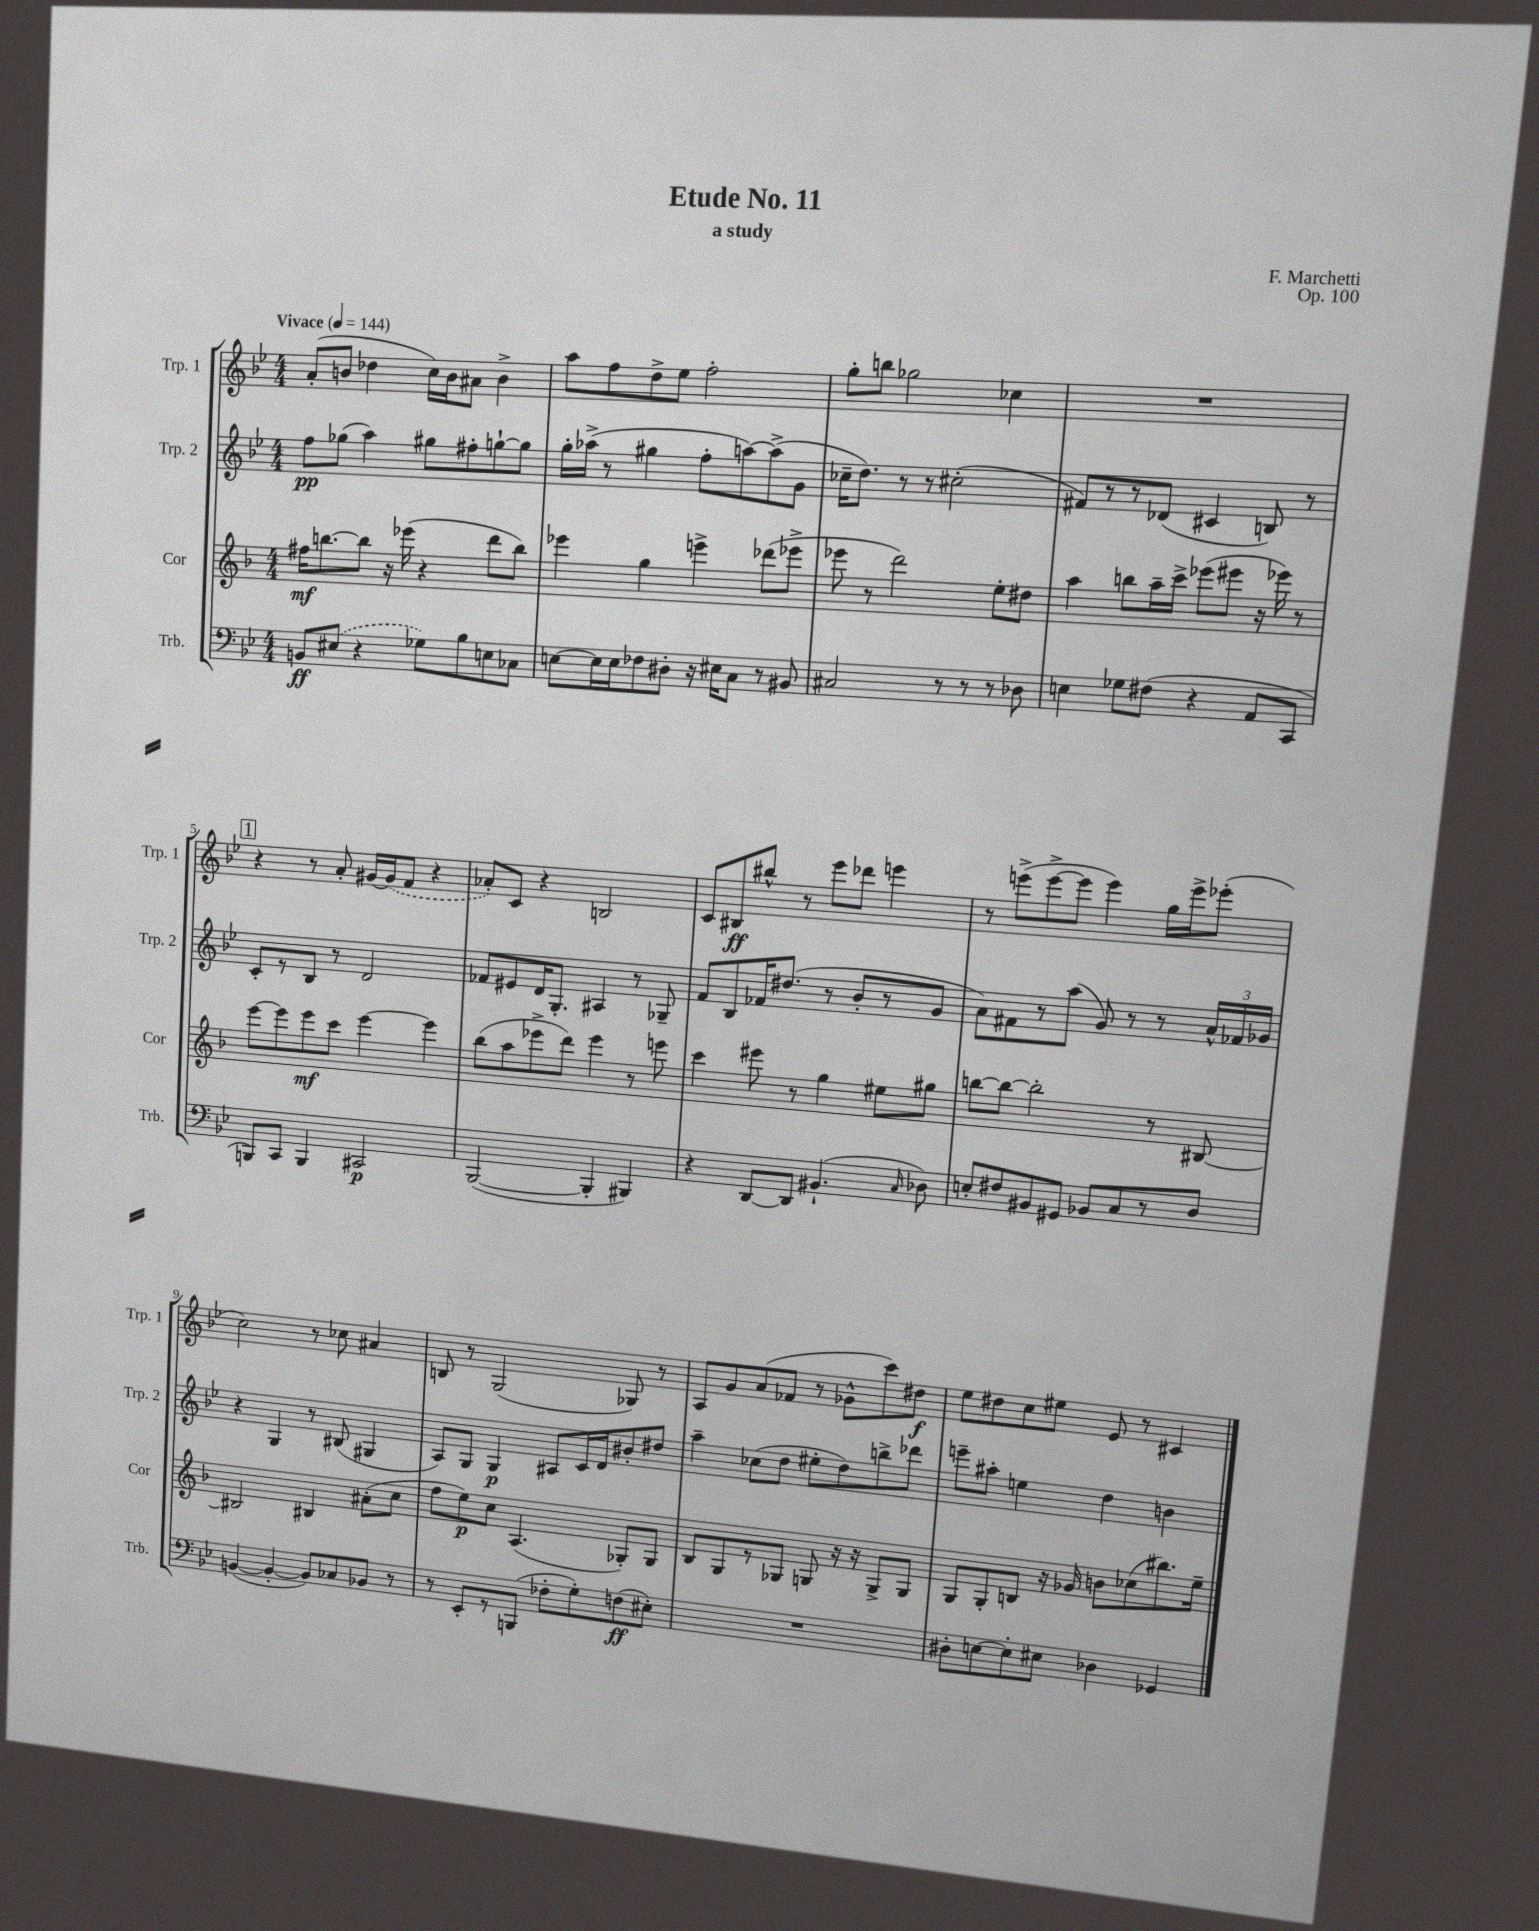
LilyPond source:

\header { title = "Etude No. 11" composer = "F. Marchetti" subtitle = "a study" opus = "Op. 100" }
<<
\new StaffGroup <<
\new Staff = "s0" \with { instrumentName = "Trp. 1" shortInstrumentName = "Trp. 1" } {
    \clef treble \key bes \major \numericTimeSignature \time 4/4 \tempo "Vivace" 4 = 144
    \autoBeamOff a'8[-.( b'8] des''4 c''16[) b'16 ais'8] b'4-> |
    a''8[ f''8 d''8-> ees''8] f''2-. |
    g''8[-. b''8] ges''2 ces''4 |
    R1 |
    \mark \markup { \box "1" } r4 r8 a'8-. gis'16[~ \once \slurDashed gis'16( f'8] r4 |
    aes'8[-.) c'8] r4 b2 |
    c'8[ bis8\ff bis''8]-^ r8 ees'''8[ des'''8] e'''4 |
    r8 e'''8[->( e'''8~-> e'''8] e'''4) g''16[ e'''16-> ees'''8]-.( |
    c''2) r8 ces''8 ais'4 |
    b8 r8 g2( ges8) r8 |
    a8[ g'8 a'8( fes'8] r8 ges'8[-^ c'''8) dis''8]\f |
    ees''8[ dis''8 c''8 eis''8] ees'8 r8 cis'4 \bar "|." |
}
\new Staff = "s1" \with { instrumentName = "Trp. 2" shortInstrumentName = "Trp. 2" } {
    \clef treble \key bes \major \numericTimeSignature \time 4/4
    \autoBeamOff f''8[\pp ges''8]( a''4) gis''8[ fis''8-. g''8~-! g''8] |
    g''16[-. aes''16]->( r8 gis''4 f''8[-. a''8~) a''8->( g'8] |
    ces''16[-- d''8.]) r8 r8 cis''2-.( |
    fis'8[) r8 r8 des'8]( cis'4 b8) r8 |
    \mark \markup { \box "1" } c'8[-. r8 bes8] r8 d'2 |
    fes'8[ eis'8 d'16 g8.]-. ais4 r8 ges8-- |
    f'8[ bes8 fes'16 dis''8.]( r8 bes'8[-. r8 g'8] |
    a'8[) fis'8 r8 a''8]( g'8) r8 r8 \tuplet 3/2 { a'16[-^ fes'16 ges'16] } |
    r4 g4 r8 bis8( gis4 |
    a8[) g8] g4\p ais8[ c'16 d'16 bis'8-. dis''8] |
    a''4-- ces''8[( d''8] eis''8[-. d''8) b''8-> des'''8] |
    e'''8[-- ais''8]-. e''4 d''4 b'4 \bar "|." |
}
\new Staff = "s2" \with { instrumentName = "Cor" shortInstrumentName = "Cor" } {
    \clef treble \key f \major \numericTimeSignature \time 4/4
    \autoBeamOff fis''16[\mf b''8.~ b''8] r16 ees'''16( r4 d'''8[ b''8]) |
    ees'''4 g''4 e'''4-> des'''8[( ees'''8]-> |
    ees'''8 r8 d'''2) e''8[-. dis''8] |
    a''4 b''8[ a''16-- c'''16]-> ees'''8[( eis'''8] r16 ees'''16) r8 |
    \mark \markup { \box "1" } e'''8[~ e'''8 e'''8\mf c'''8] e'''4~ e'''4 |
    bes''8[( a''8 ees'''8-> d'''8]) ees'''4 r8 e'''8 |
    c'''4 eis'''8 r8 g''4 eis''8[ gis''8] |
    b''8[~ b''8]~ b''2-. r8 bis8~ |
    bis2 bis4 ais'8[-.( c''8] |
    f''8[ e''8\p) c''8] a4.( ges8[-.) ges8] |
    bes8[ g8 r8 ges8] g8 r16 r16 g8[-> g8] |
    g8[ g8-. b8] r16 ges'16 b'8[ ces''8( bis''8.) e''16]-- \bar "|." |
}
\new Staff = "s3" \with { instrumentName = "Trb." shortInstrumentName = "Trb." } {
    \clef bass \key bes \major \numericTimeSignature \time 4/4
    \autoBeamOff b,8[\ff \once \slurDashed eis8]( r4 ges8[) bes8 e8 ces8] |
    e8[~ e16 e16 fes8 dis8]-. r16 eis16[ c8] r8 bis,8 |
    cis2 r8 r8 r8 des8 |
    e4 ges8[ fis8]( r4 a,8[ c,8] |
    \mark \markup { \box "1" } b,,8[) c,8] b,,4 cis,2\p |
    bes,,2~( bes,,4-. bis,,4) |
    r4 d,8[~ d,8] bis,4.-!( \grace { c16 } des8) |
    e8[-. fis8 bis,8 gis,8] bes,8[ c8 r8 d8] |
    b,4~( b,4~-. b,8[) ces8 bes,8] r8 |
    r8 ees,8[-. r8 b,,8]( fes8[-. g8-.) f8\ff( eis8]-.) |
    R1 |
    dis8[-. e8~ e8-. eis8] des4 ges,4 \bar "|." |
}
>>
>>
